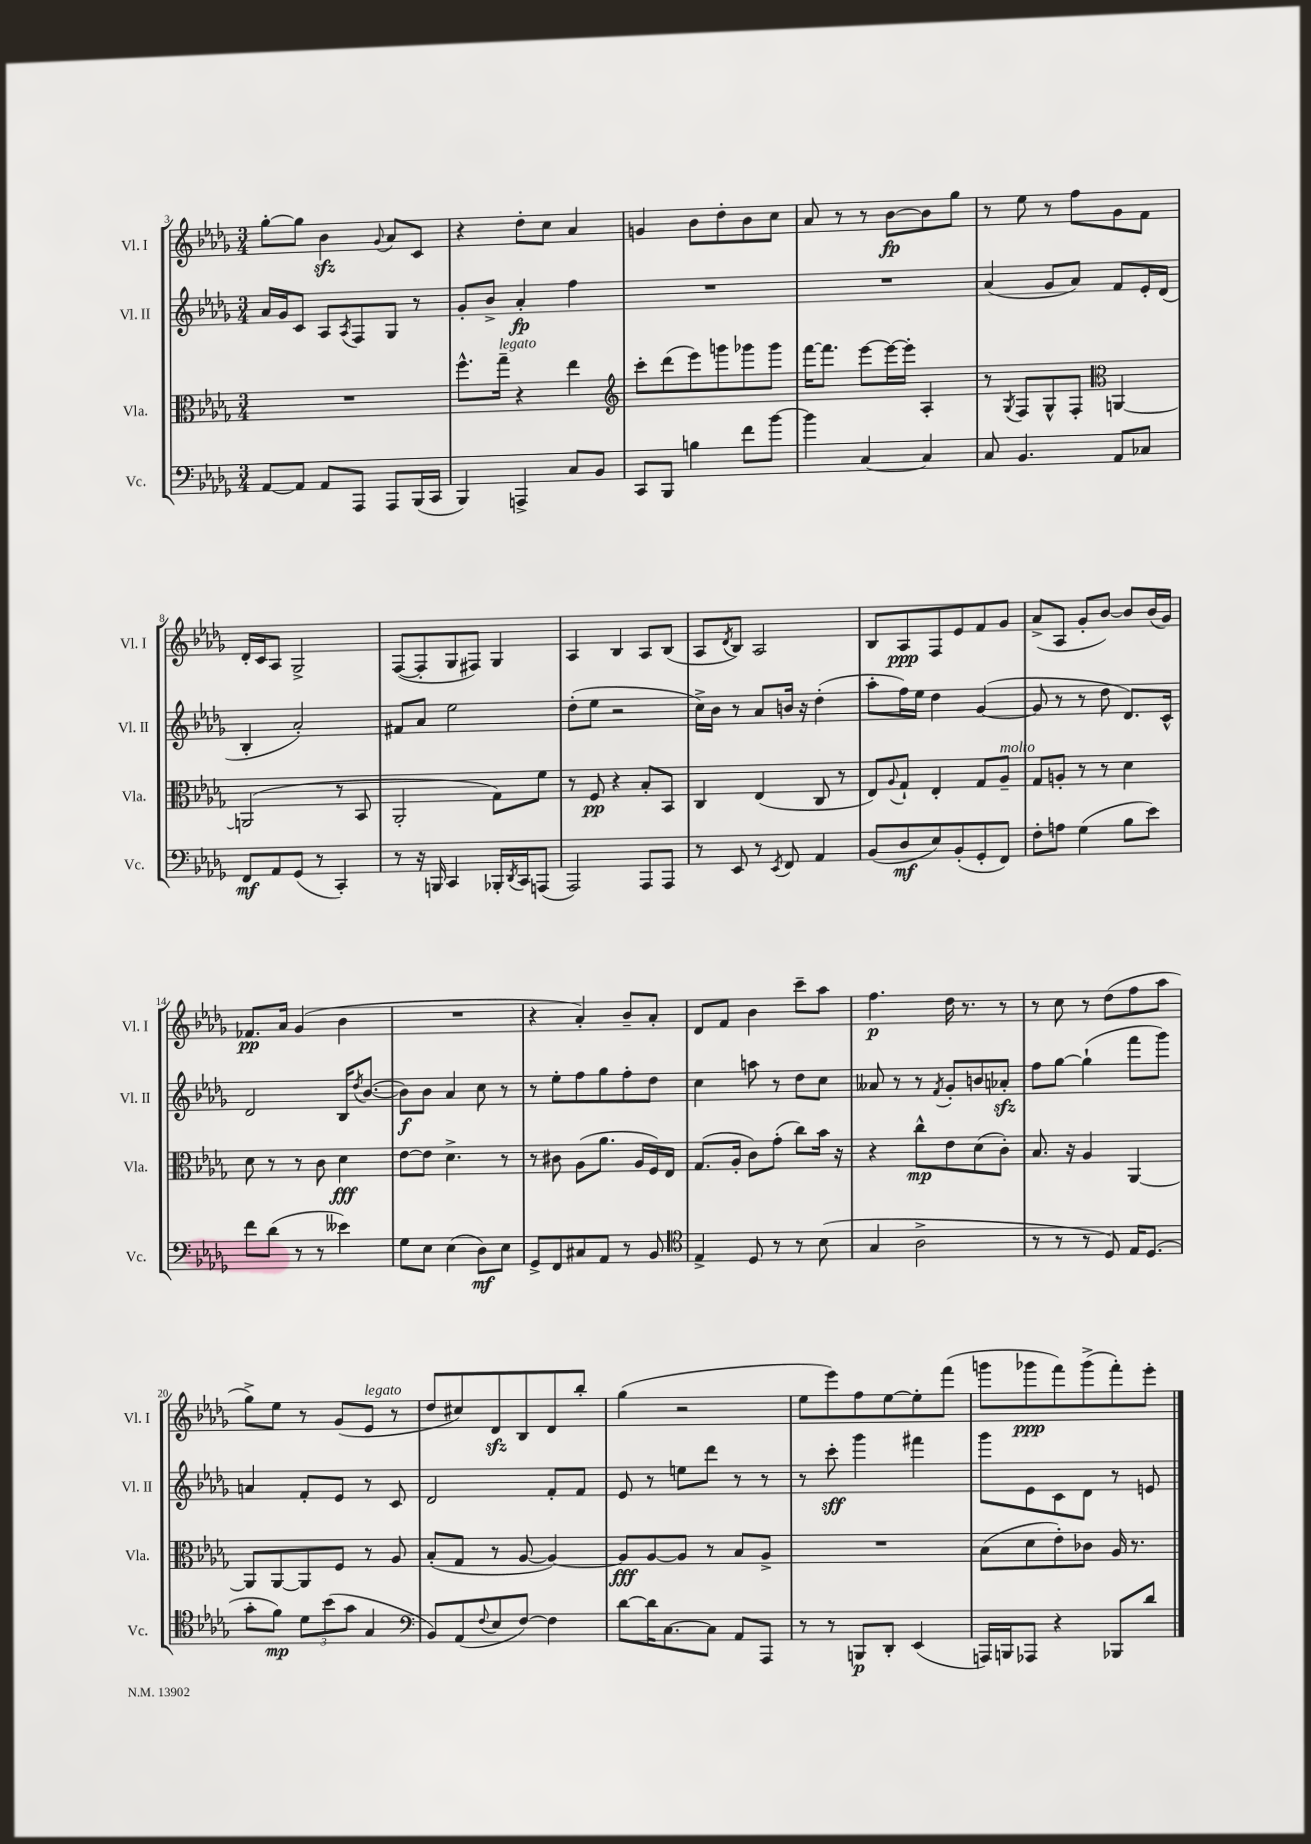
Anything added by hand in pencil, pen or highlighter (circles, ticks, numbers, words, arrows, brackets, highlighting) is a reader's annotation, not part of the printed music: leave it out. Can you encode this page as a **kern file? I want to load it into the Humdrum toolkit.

**kern	**kern	**kern	**kern
*staff4	*staff3	*staff2	*staff1
*clefF4	*clefC3	*clefG2	*clefG2
*k[b-e-a-d-g-]	*k[b-e-a-d-g-]	*k[b-e-a-d-g-]	*k[b-e-a-d-g-]
*M3/4	*M3/4	*M3/4	*M3/4
[8AA-	2.r	16a-	[8gg-'
.	.	16g-	.
8AA-]	.	8c	8gg-]
8AA-	.	8A-	4b-
.	.	8qA-	.
8AAA-	.	8F	.
.	.	.	8qqg-
8AAA-	.	8G-	8a-
(16BBB-	.	8r	8c
16CC	.	.	.
=	=	=	=
4BBB-)	8.ff^^	8g-'	4r
.	.	8b-^	.
.	16gg-~	.	.
4AAA^	4r	4a-'	8dd-'
.	.	.	8cc
8C	4ee-	4ff	4a-
8BB-	.	.	.
=	=	=	=
*	*clefG2	*	*
8CC	8ccc'	2.r	4g
8BBB-	(8ddd-	.	.
4B	8eee-)	.	8b-
.	8ggg	.	8dd-'
8f	8ggg-	.	8b-
[8b-	8ggg-	.	8cc
=	=	=	=
4b-]	[16fff	2.r	8a-
.	8.fff]	.	.
.	.	.	8r
[4C	[8eee-	.	8r
.	16eee-_	.	[8b-
.	16eee-']	.	.
4C]	4A-'	.	8b-]
.	.	.	8gg-
=	=	=	=
8C	8r	(4a-	8r
.	8qG-	.	.
4.BB-	8F	.	8ee-
.	8G-^^	8g-	8r
.	8F'	8a-)	8ff
*	*clefC3	*	*
8AA-	[4AA	8f	8g-
8C-	.	16e-'	8f
.	.	(16d-	.
=	=	=	=
8FF	(2AA]	4B-'	16d-'
.	.	.	16c
8AA-	.	.	8A-
(8GG-	.	2a-')	2G-^
8r	.	.	.
4CC')	8r	.	.
.	8BB-	.	.
=	=	=	=
8r	2AA-'	8f#	([8F
16r	.	8a-	8F']
16BBB	.	.	.
4CC	.	2ee-	8G-
.	.	.	8F#)
16BBB-'	8G-)	.	4G-
8qDD-	.	.	.
16CC	.	.	.
(8AAA	8f	.	.
=	=	=	=
2AAA-)	8r	(8dd-'	4A-
.	8F	8ee-	.
.	4r	2r	4B-
8AAA-	8B-'	.	8A-
8AAA-	8BB-	.	(8B-
=	=	=	=
8r	4C	16cc^)	8A-
.	.	16b-	.
.	.	.	8qd-
8EE-	.	8r	8B-)
8r	(4E-	8a-	2A-
8qEE-	.	.	.
8FF	.	16b	.
.	.	16r	.
4AA-	8C	(4dd-'	.
.	8r	.	.
=	=	=	=
(8BB-	8E-)	8aa-'	8B-
.	8qqA-	.	.
8D-	8G-`	16ff)	8A-
.	.	16ee-	.
8E-)	4E-'	4dd-	8F
(8BB-'	.	.	8e-
8GG-'	8G-	([4g-	8f
8FF)	8A-~	.	8g-
=	=	=	=
8F'	8G-	8g-]	(8a-^
8A	8A'	8r	8A-
(4G-	8r	8r	8g-'
.	8r	8dd-	[8b-)
8B-	4d-	8.d-)	8b-]
8e-)	.	.	(16b-
.	.	16c^^	16g-)
=	=	=	=
8f	8d-	2d-	8.f-
(8d-	8r	.	.
.	.	.	16a-
8r	8r	.	(4g-
8r	8c	.	.
4e--)	4d-	16B-	4b-
.	.	8qdd-	.
.	.	([8.b-	.
=	=	=	=
8G-	[8e-	8b-])	2.r
8E-	8e-]	8b-	.
(4E-	4.d-^	4a-	.
8D-)	.	8cc	.
8E-	8r	8r	.
=	=	=	=
8GG-^	8r	8r	4r
8FF	8c#	8ee-'	.
8C#	(8A-	8ff	4a-')
8AA-	8.a-	8gg-	.
8r	.	8ff'	8b-~
.	16A-	.	.
8BB-	16F)	8dd-	8a-'
.	16E-	.	.
=	=	=	=
*clefC4	*	*	*
4E-^	(8.G-	4cc	8d-
.	.	.	8f
.	16A-'	.	.
8D-	8c)	8aa	4b-
8r	(8g-'	8r	.
8r	8cc)	8dd-	8ccc~
(8B-	16b-	8cc	8aa-
.	16r	.	.
=	=	=	=
4G-	4r	8a--	4.ff
.	.	8r	.
2A-^	8cc^^	8r	.
.	.	8qf	.
.	8e-	8g-'	16dd-
.	.	.	8.r
.	(8d-	8b	.
.	8c')	8a-'	8r
=	=	=	=
8r	8.B-	8ff	8r
8r	.	[8gg-	8cc
.	16r	.	.
8r	4A-	(4gg-`]	8r
8D-)	.	.	(8dd-
16E-	[4AA-	8fff	8ff
(8.D-	.	.	.
.	.	8ggg-)	8aa-
=	=	=	=
8g-'	8AA-]	4a	8gg-^)
8f)	[8AA-	.	8ee-
12d-	8AA-]	8f'	8r
(12b-	.	.	.
.	8F	8e-	(8g-
12g-	.	.	.
4G-	8r	8r	8e-
.	8A-	8c	8r
=	=	=	=
*clefF4	*	*	*
8BB-)	(8B-'	2d-	8dd-
(8AA-	8G-	.	8cc#)
8qqF	.	.	.
8E-	8r	.	8d-
[8F)	[8A-	.	8B-
4F]	4A-_)	8f'	8d-
.	.	8f	8bb-'
=	=	=	=
[8d-	8A-]	8e-	(4gg-
16d-]	[8A-	8r	.
[8.C	.	.	.
.	8A-]	8ee	2r
8C]	8r	8ddd-	.
8AA-	8B-	8r	.
8AAA-	8A-^	8r	.
=	=	=	=
8r	2.r	8r	8ee-
8r	.	8ccc'	8eee-)
8BBB	.	4ggg-	8ff
8DD-'	.	.	[8ee-
(4EE-	.	4fff#	8ee-']
.	.	.	(8fff
=	=	=	=
16AAA)	(8B-	8ggg-	8ggg
16BBB	.	.	.
8AAA-	8d-	8e-	8ggg-
4r	8e-')	8c	8fff)
.	8c-	8d-	(8ggg-^
8BBB-	16A-	8r	8fff')
.	8.r	.	.
8d-	.	8e	8eee-'
==	==	==	==
*-	*-	*-	*-
